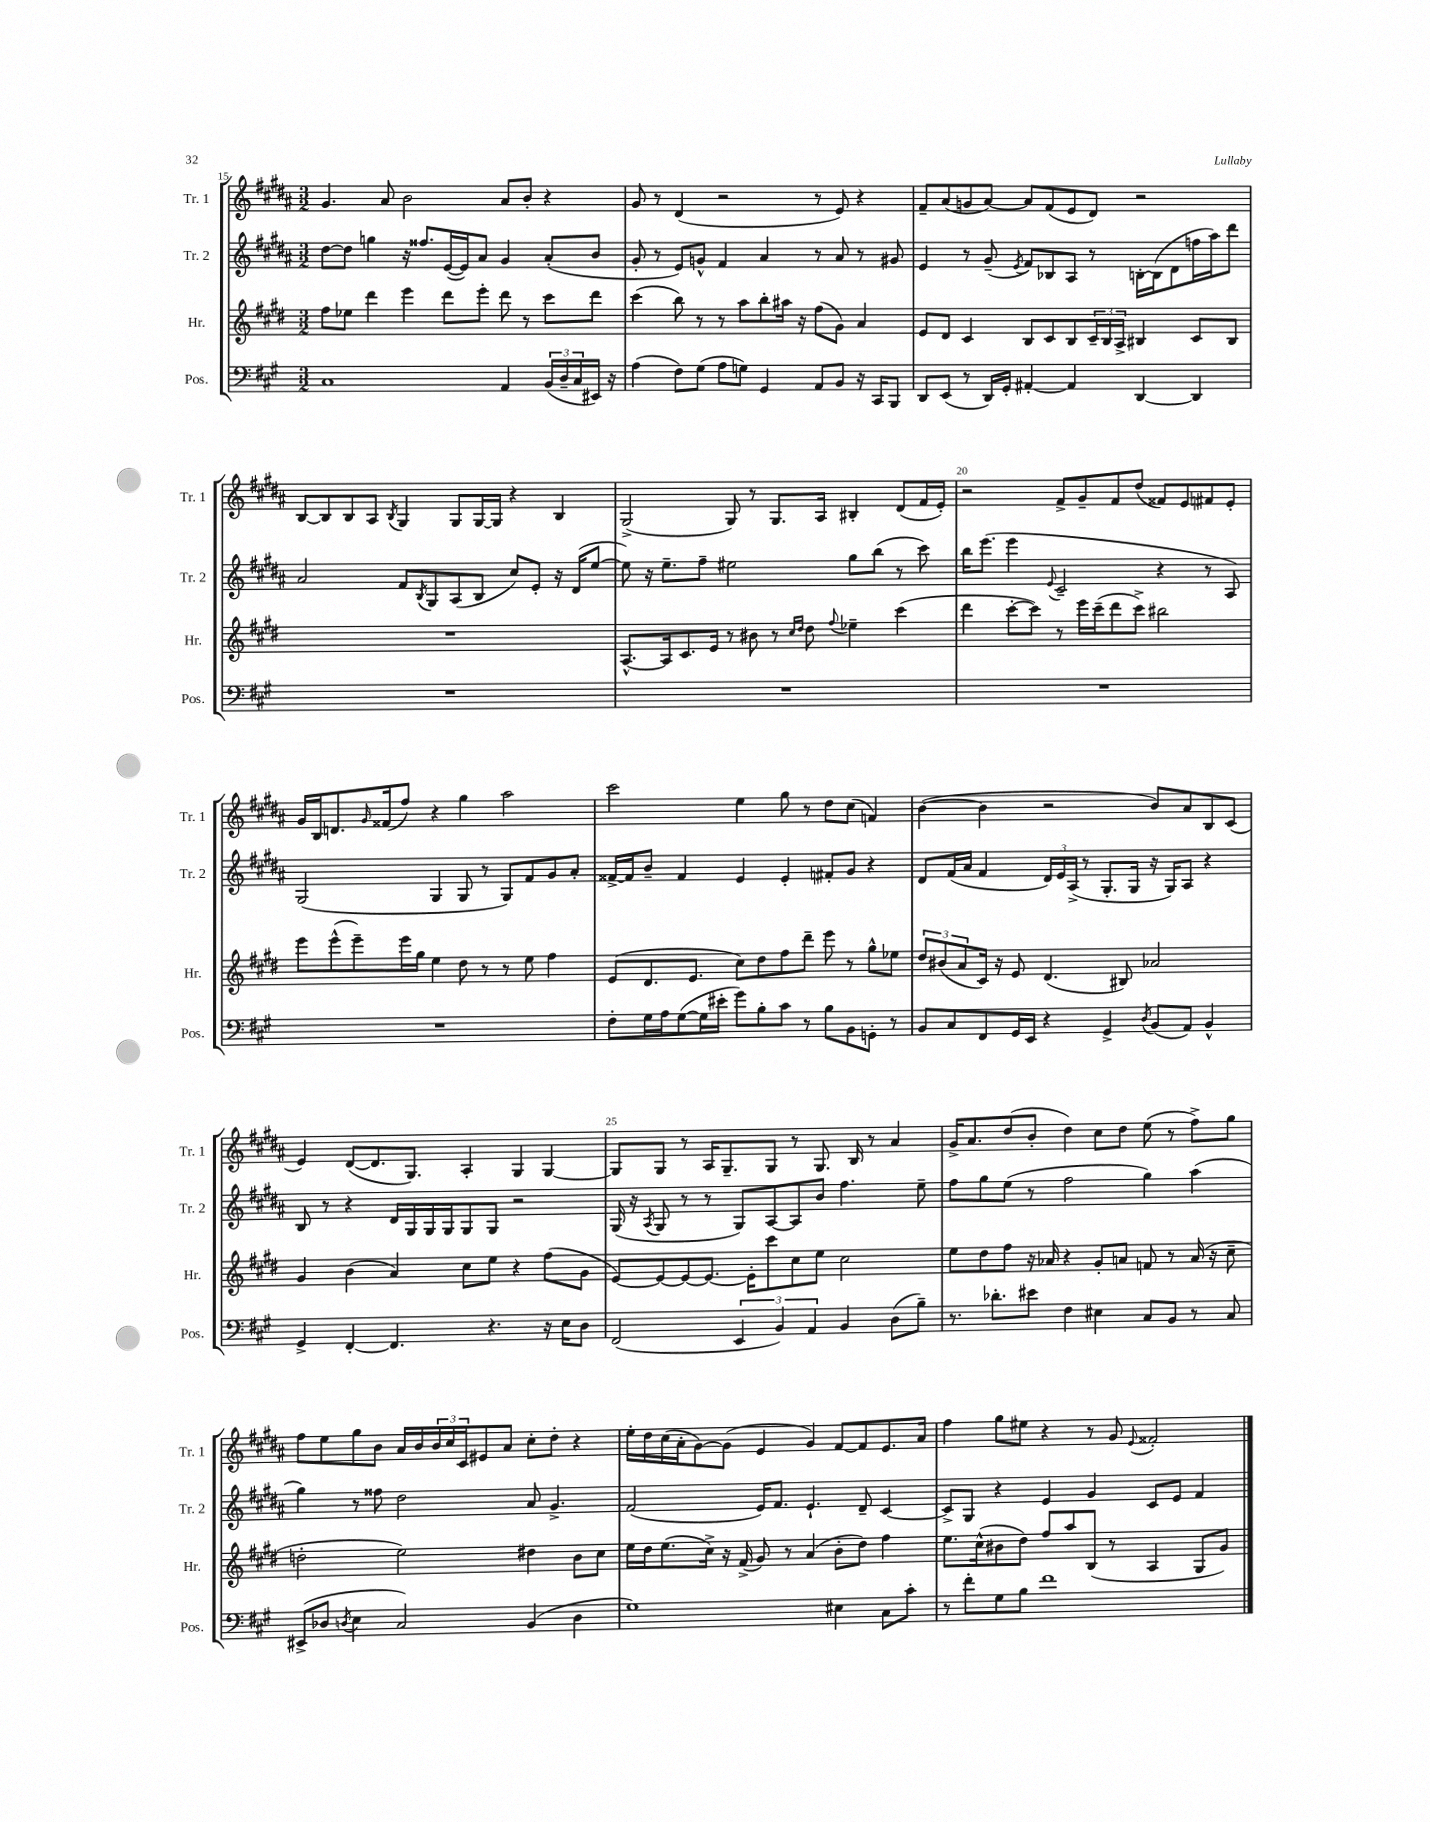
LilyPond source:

<<
\new StaffGroup <<
\new Staff = "s0" \with { instrumentName = "Tr. 1" shortInstrumentName = "Tr. 1" } {
    \clef treble \key b \major \numericTimeSignature \time 3/2
    gis'4. ais'8 b'2 ais'8 b'8-. r4 |
    gis'8 r8 dis'4( r2 r8 e'8) r4 |
    fis'8-- ais'8( g'8 ais'8~) ais'8 fis'8( e'8 dis'8) r2 |
    b8~ b8 b8 ais8 \acciaccatura { b8 } gis4 gis8 gis16~ gis16 r4 b4 |
    gis2->( gis8) r8 gis8. ais16 bis4-. dis'8( fis'16 e'16-.) |
    r2 fis'8-> gis'8-- fis'8 dis''8( fisis'8) e'8 fis'8 e'8-. |
    gis'16 b16 d'8. \grace { gis'16 } fisis'16( fis''8) r4 gis''4 ais''2 |
    cis'''2 e''4 gis''8 r8 dis''8 cis''8( f'4) |
    b'4~( b'4 r2 b'8) ais'8 b8 cis'8( |
    e'4) dis'8~( dis'8. gis8.) ais4-. gis4 gis4~ |
    gis8 gis8 r8 ais16 gis8.-- gis8 r8 gis8. b16 r8 ais'4 |
    gis'16-> ais'8. dis''8( b'8-. dis''4) cis''8 dis''8 e''8( r8 fis''8->) gis''8 |
    fis''8 e''8 gis''8 b'8 ais'16 b'16 \tuplet 3/2 { b'16 cis''16 cis'16 } eis'8 ais'8 cis''8-. dis''8-. r4 |
    e''16-. dis''16 cis''16( ais'16-. gis'8~) gis'8( e'4 gis'4) fis'8~ fis'8 e'8. ais'16 |
    fis''4 gis''8 eis''8 r4 r8 gis'8 \appoggiatura { e'8 } fisis'2-. \bar "|." |
}
\new Staff = "s1" \with { instrumentName = "Tr. 2" shortInstrumentName = "Tr. 2" } {
    \clef treble \key b \major \numericTimeSignature \time 3/2
    dis''8~ dis''8 g''4 r16 fisis''8. e'16~( e'16) ais'8 gis'4 ais'8-.( b'8 |
    gis'8-. r8 e'8) g'8-^ fis'4 ais'4 r8 ais'8 r8 gis'8 |
    e'4 r8 gis'8--( \acciaccatura { e'8 } fis'8) bes8 ais8 r8 b16~-. b16( dis'8 f''16 ais''16) dis'''8 |
    ais'2 fis'8 \acciaccatura { b8 } gis8 ais8( b8 cis''8) e'8-. r16 dis'16( e''8~ |
    e''8) r16 e''8.-- fis''8-- eis''2 gis''8 b''8( r8 cis'''8) |
    b''16 e'''8.( e'''4 \appoggiatura { e'8 } cis'2-- r4 r8 ais8) |
    gis2( gis4 gis8 r8 gis8) fis'8 gis'8 ais'8-. |
    fisis'16~-> fisis'16 b'8-- fisis'4 e'4 e'4-. fis'8-. gis'8 r4 |
    dis'8 fis'16( ais'16 fis'4 \tuplet 3/2 { dis'16) e'16 ais16->( } r8 gis8.-. gis16 r16 gis16) ais8 r4 |
    b8 r8 r4 dis'16 gis16 gis16 gis16 gis8 gis8 r2 |
    gis16( r16 \acciaccatura { ais8 } gis8 r8 r8 gis8) ais8~ ais8 b'8 fis''4. e''8-- |
    fis''8 gis''8 e''8( r8 fis''2 gis''4) ais''4( |
    gis''4) r8 fisis''8 dis''2 ais'8 gis'4.-> |
    fis'2( e'16) fis'8. e'4.-! dis'8-- cis'4~ |
    cis'8-> gis8 r4 e'4 gis'4 cis'8 e'8 fis'4 \bar "|." |
}
\new Staff = "s2" \with { instrumentName = "Hr." shortInstrumentName = "Hr." } {
    \clef treble \key e \major \numericTimeSignature \time 3/2
    fis''8 ees''8 dis'''4 e'''4 dis'''8 e'''8-. dis'''8 r8 cis'''8 dis'''8 |
    cis'''4( b''8) r8 r8 a''8 b''8-. ais''16 r16 fis''8( gis'8) a'4 |
    e'8 dis'8 cis'4 b8 cis'8 b8 \tuplet 3/2 { cis'16-- b16 a16-> } bis4 cis'8 bis8 |
    R1. |
    a8.~-^ a16 cis'8. e'16 r8 bis'8 r8 \grace { cis''16 dis''16 } dis''8 \appoggiatura { fis''8 } ees''4-- cis'''4( |
    dis'''4 cis'''8~-. cis'''8) r8 e'''16 cis'''16--( dis'''8 cis'''8->) bis''2 |
    e'''8 e'''8-^( e'''8--) e'''16 gis''16 e''4 dis''8 r8 r8 e''8 fis''4 |
    e'8( dis'8. e'8. cis''8) dis''8 fis''8 dis'''8-- e'''8 r8 gis''8-^ ees''8 |
    \tuplet 3/2 { dis''8 bis'8( a'8 } cis'16) r16 e'8 dis'4.( bis8) aes'2 |
    gis'4 b'4( a'4) cis''8 e''8 r4 fis''8( gis'8 |
    e'8~) e'8~ e'8~ e'8.~ e'16-. cis'''8 cis''8 e''8 cis''2 |
    e''8 dis''8 fis''8 r16 aes'16 r4 gis'8-. a'8 f'8 r8 a'16( r16 cis''8-- |
    d''2-. e''2) dis''4 b'8 cis''8 |
    e''16 dis''16 e''8.( cis''16->) r16 fis'16->( gis'8) r8 a'4( b'8-. dis''8) fis''4 |
    e''8. cis''16-^( bis'8 dis''8) fis''8 a''8 b8( r8 a4 gis8 gis'8) \bar "|." |
}
\new Staff = "s3" \with { instrumentName = "Pos." shortInstrumentName = "Pos." } {
    \clef bass \key a \major \numericTimeSignature \time 3/2
    cis1 a,4 \tuplet 3/2 { b,16( d16-- cis16 } eis,16) r16 |
    a4( fis8) gis8( a8 g8) gis,4 a,8 b,8 r16 cis,16 b,,8 |
    d,8 e,8( r8 d,16) gis,16-. ais,4~-. ais,4 d,4~ d,4 |
    R1. |
    R1. |
    R1. |
    R1. |
    fis8-. gis16 a16 gis8~( gis16 eis'16-. gis'8) b8-. cis'8 r8 b8 b,8 g,8-. r8 |
    b,8 cis8 fis,8 gis,16 e,16 r4 gis,4-> \acciaccatura { d8 } b,8( a,8) b,4-^ |
    gis,4-> fis,4~-. fis,4. r4. r16 e16 d8 |
    fis,2( \tuplet 3/2 { e,4 b,4) a,4 } b,4 d8( b8--) |
    r8. des'8.-. eis'8 fis4 eis4 cis8 b,8 r8 cis8 |
    eis,8->( des8 \acciaccatura { d8 } e4 cis2) b,4( d4 |
    gis1) eis4 cis8 cis'8-. |
    r8 fis'8-. gis8 b8 fis'1 \bar "|." |
}
>>
>>
\layout { \context { \Score currentBarNumber = #15 \override BarNumber.break-visibility = ##(#f #t #t) barNumberVisibility = #(every-nth-bar-number-visible 5) } }
